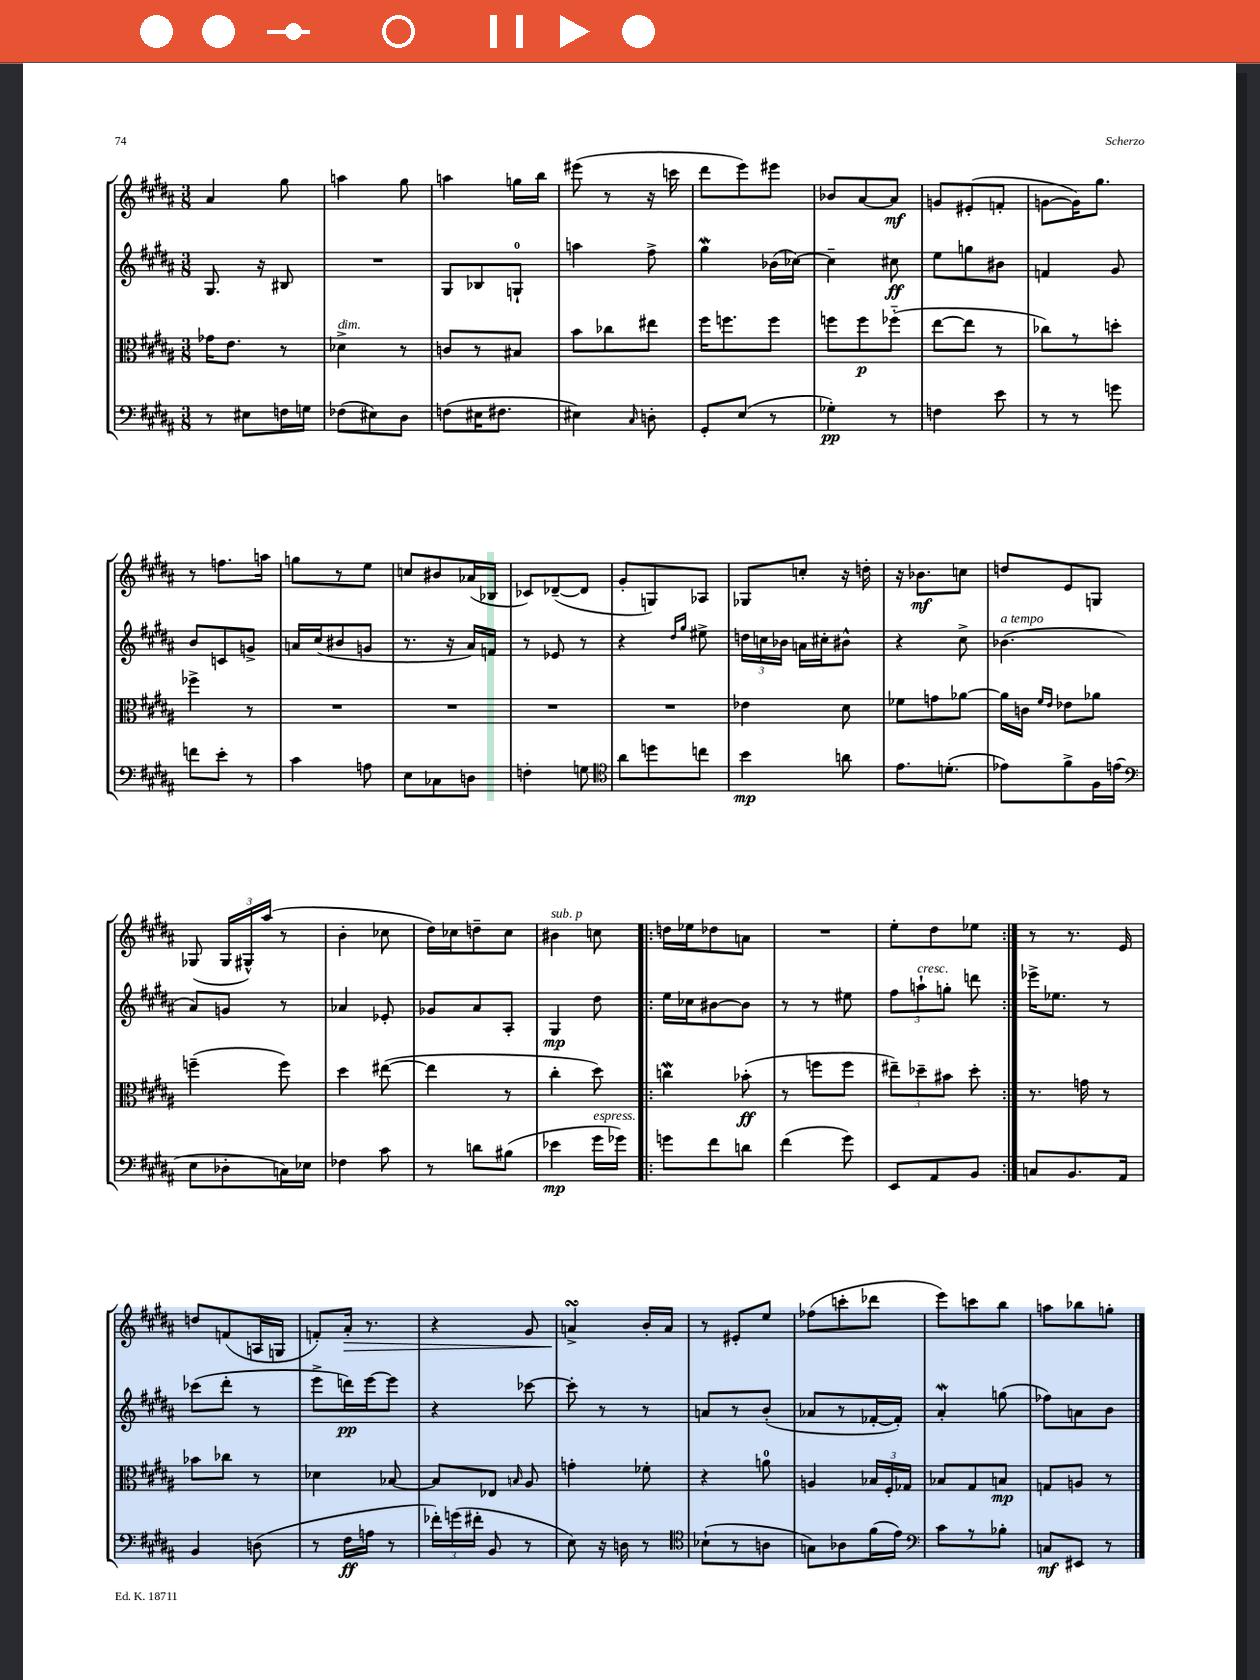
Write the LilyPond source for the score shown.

<<
\new StaffGroup <<
\new Staff = "s0" {
    \clef treble \key b \major \numericTimeSignature \time 3/8
    \autoBeamOff ais'4 gis''8 |
    a''4 gis''8 |
    a''4 g''16[ b''16] |
    eis'''8( r8 r16 c'''16 |
    dis'''8[ e'''8) eis'''8] |
    bes'8[ ais'8~ ais'8]\mf |
    g'8[ eis'8-.( f'8]-. |
    g'8[~ g'16) gis''8.] |
    r8 f''8.[ a''16] |
    g''8[ r8 e''8] |
    c''8[ bis'8 aes'16( bes16] |
    ces'8[) des'8~--( des'8] |
    gis'8[-. g8) aes8] |
    ges8[ c''8]-. r16 d''16-. |
    r16 bes'8.[\mf c''8] |
    d''8[ e'8 g8] |
    ges8( \tuplet 3/2 { ges16[ gis16-^) ais''16]( } r8 |
    b'4-. ces''8 |
    dis''16[) ces''16 d''8-- ces''8] |
    bis'4^\markup { \italic "sub. p" } c''8 |
    \repeat volta 2 { d''16[ ees''16 des''8 a'8] |
    R4. |
    e''8[-. dis''8 ees''8] | }
    r8 r8. e'16 |
    d''8[ f'8( a16 g16] |
    f'8[-.) ais'16]-.\> r8. |
    r4 gis'8 |
    a'4->\turn\! b'16[-. a'16] |
    r8 eis'8[-. e''8] |
    fes''8[( c'''8-. des'''8] |
    e'''8[) c'''8 b''8] |
    a''8[ bes''8 g''8]-. \bar "|." |
}
\new Staff = "s1" {
    \clef treble \key b \major \numericTimeSignature \time 3/8
    \autoBeamOff gis8. r16 bis8 |
    R4. |
    gis8[ bes8 g8]-0-! |
    a''4 fis''8-> |
    gis''4\mordent bes'16[( ces''16]~) |
    ces''4-- cis''8\ff |
    e''8[ g''8 bis'8] |
    f'4 gis'8 |
    b'8[ c'8 g'8]-> |
    a'16[ cis''16( bis'8 g'8] |
    r8. r16 ais'16[) f'16] |
    r8 ees'8 r8 |
    r4 \grace { dis''16[ gis''16] } eis''8-> |
    \tuplet 3/2 { d''16[ c''16 bes'16] } a'16[ cis''16-. bis'8]-^ |
    r4 cis''8-> |
    bes'4.^\markup { \italic "a tempo" }( |
    ais'8[) g'8] r8 |
    aes'4 ees'8-. |
    ges'8[ ais'8 ais8]-. |
    gis4\mp dis''8 |
    \repeat volta 2 { e''16[ ces''16 bis'8~ bis'8] |
    r8 r8 eis''8 |
    \tuplet 3/2 { fis''8[ a''8-!^\markup { \italic "cresc." } g''8]-. } d'''8 | }
    ees'''16[-> ees''8.] r8 |
    ces'''8[( dis'''8]-. r8 |
    e'''8[-> d'''16\pp) e'''16~ e'''8] |
    r4 ces'''8~ |
    ces'''8-. r8 r8 |
    a'8[ r8 b'8]-.( |
    aes'8[ r8 fes'16~-. fes'16]-.) |
    ais'4-.\mordent g''8( |
    fes''8[) a'8 b'8] \bar "|." |
}
\new Staff = "s2" {
    \clef alto \key b \major \numericTimeSignature \time 3/8
    \autoBeamOff ges'16[ e'8.] r8 |
    des'4->^\markup { \italic "dim." } r8 |
    c'8[ r8 bis8] |
    b'8[ ces''8 eis''8] |
    fis''16[ f''8. f''8] |
    f''8[ f''8\p fes''8]-_( |
    e''8[~ e''8] r8 |
    ces''8[) r8 d''8]-. |
    fes''4-> r8 |
    R4. |
    R4. |
    R4. |
    R4. |
    ees'4 dis'8 |
    fes'8[ g'8 aes'8]~ |
    aes'16[ c'16] \grace { fis'16[ e'16] } ees'8[ aes'8] |
    f''4--( f''8) |
    dis''4 eis''8~( |
    eis''4 r8 |
    cis''4-. dis''8) |
    \repeat volta 2 { c''4\mordent bes'8-.\ff( |
    r8 f''8[ f''8] |
    \tuplet 3/2 { eis''8[--) des''8-- bis'8] } des''8-. | }
    r8. g'16 r8 |
    bes'8[ ces''8] r8 |
    des'4 bes8~ |
    bes8[ ees8] \grace { b16 } ais8 |
    g'4-. fes'8-. |
    r4 a'8-0 |
    a4 \tuplet 3/2 { bes16[ fis16-. ges16] } |
    bes8[ gis8 b8]\mp |
    g8[ a8] r8 \bar "|." |
}
\new Staff = "s3" {
    \clef bass \key b \major \numericTimeSignature \time 3/8
    \autoBeamOff r8 eis8[ f16 g16] |
    fes8[( eis8) dis8] |
    f8[( eis16 fis8.] |
    eis4) \grace { cis16 } d8-. |
    gis,8[-. e8]( r8 |
    ges4-.\pp) r8 |
    f4 e'8 |
    r8 r8 g'8 |
    f'8[ e'8]-. r8 |
    cis'4 a8 |
    e8[ ces8 d8] |
    f4-. g8 |
    \clef tenor ais'8[ d''8 c''8] |
    b'4\mp a'8 |
    e'8.[ d'8.]-.( |
    ees'8[) fis'8-> fis16 e'16]( |
    \clef bass e8[ des8-. c16) ees16] |
    fes4 cis'8 |
    r8 d'8[ bis8]( |
    ees'4\mp gis'16[^\markup { \italic "espress." } ges'16]) |
    \repeat volta 2 { g'8[ fis'8 d'8] |
    fis'4( gis'8) |
    e,8[ ais,8 b,8] | }
    c8[ b,8. ais,16] |
    b,4 d8( |
    r8 fis16[\ff a16] r8 |
    \tuplet 3/2 { fes'16[-.) g'16( fis'16]-. } b,8 r8 |
    e8) r16 d16 r8 |
    \clef tenor bes8[-!( r8 a8] |
    g8[) aes8 fis'16( e'16]) |
    \clef bass cis'8[ r8 bes8]-. |
    c8[\mf eis,8] r8 \bar "|." |
}
>>
>>
\layout { \context { \Score \remove "Bar_number_engraver" } }
